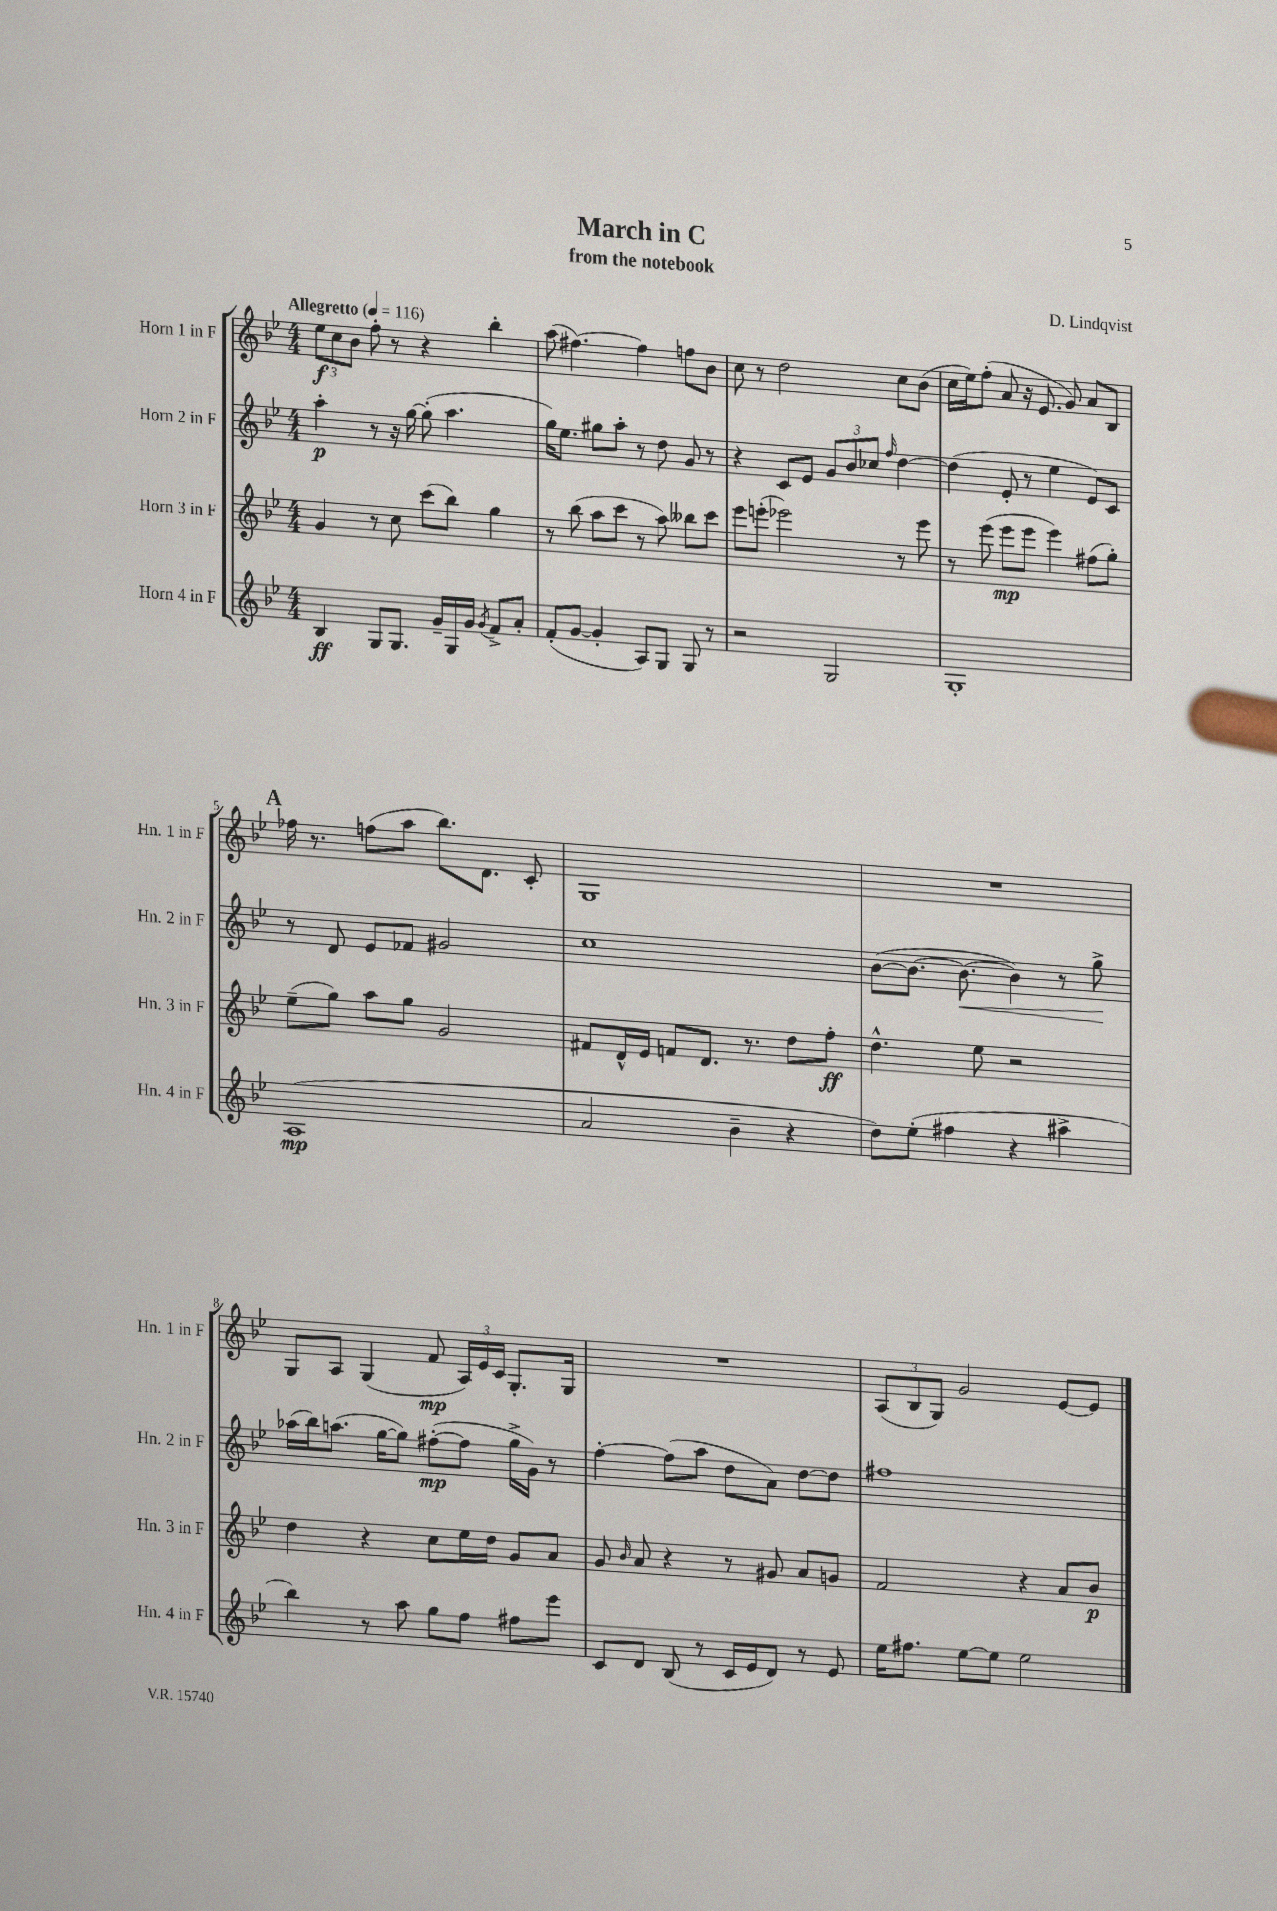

**kern	**kern	**kern	**kern
*staff4	*staff3	*staff2	*staff1
*clefG2	*clefG2	*clefG2	*clefG2
*k[b-e-]	*k[b-e-]	*k[b-e-]	*k[b-e-]
*M4/4	*M4/4	*M4/4	*M4/4
*MM116	*MM116	*MM116	*MM116
4B-	4g	4aa'	12ee-
.	.	.	12cc
.	.	.	12b-
8G	8r	8r	8ff'
8.G	8cc	16r	8r
.	.	[16gg	.
.	(8ccc	(8gg']	4r
16g~	.	.	.
16G	8bb-)	4.aa	.
16g	.	.	.
8qg	.	.	.
8f^	4gg	.	4bb-'
8a'	.	.	.
=	=	=	=
(8f'	8r	16gg)	(8aa
.	.	8.ee-	.
[8g	(8bb-	.	[4.ff#)
4g']	8aa	8gg#	.
.	8ccc	8aa'	.
8A)	8r	8r	4ff#]
8G	8aa)	8dd	.
8G	8bb--	8g	8ff
8r	8ccc	8r	8b-
=	=	=	=
2r	8eee-	4r	8cc
.	(8eee'	.	8r
.	2eee-)	8c	2dd
.	.	8e-	.
2G	.	12g	.
.	.	12b-	.
.	.	12cc-	.
.	.	16qqff	.
.	8r	[4dd	8cc
.	8eee-	.	(8b-
=	=	=	=
1G'	8r	(4dd]	16cc
.	.	.	16ee-)
.	(8eee-	.	(8ff'
.	8eee-	8e-'	8a
.	8eee-	8r	16r
.	.	.	8.e-
.	4eee-)	4ee-	.
.	.	.	8g)
.	(8ff#	8e-)	8a
.	8gg')	8c	8B-
=	=	=	=
(1A	(8ee-~	8r	16ff-
.	.	.	8.r
.	8gg)	8d	.
.	8aa	8e-	(8ff
.	8gg	8f-	8aa
.	2g	2g#	8.bb-)
.	.	.	8.d
.	.	.	8c'
=	=	=	=
2a	8f#	1cc	1G
.	16d^^	.	.
.	16e-	.	.
.	8f	.	.
.	8.d	.	.
4b-~	.	.	.
.	8.r	.	.
4r	8dd	.	.
.	8ff'	.	.
=	=	=	=
8dd)	4.dd^^	([8b-	1r
(8ee-'	.	8.b-_	.
4ff#	.	.	.
.	.	8.b-_	.
.	8ee-	.	.
4r	2r	4b-])	.
4aa#^	.	8r	.
.	.	8gg^	.
=	=	=	=
4bb-)	4dd	(16aa-	8G
.	.	16bb-)	.
.	.	(8.aa	8A
8r	4r	.	(4G
.	.	[16gg	.
8aa	.	8gg])	.
8gg	8cc	([8ff#'	8f
8ff	16ee-	8ff#]	24A)
.	.	.	24e-
.	16dd	.	.
.	.	.	24c
8ff#	8g	16gg^	8.G'
.	.	16g)	.
8eee-	8a	8r	.
.	.	.	16G
=	=	=	=
8c	8g	[4ff'	1r
.	16qqb-	.	.
8d	8a	.	.
(8B-	4r	(8ff]	.
8r	.	8aa	.
16c	8r	8dd	.
16e-	.	.	.
8d)	8g#	8a)	.
8r	8a	[8dd	.
8e-	8g	8dd]	.
=	=	=	=
16ee-	2f	1ff#	(12A
8.ff#	.	.	.
.	.	.	12B-
.	.	.	12G)
[8ee-	.	.	2g
8ee-]	.	.	.
2ee-	4r	.	.
.	8a	.	[8e-
.	8b-	.	8e-]
==	==	==	==
*-	*-	*-	*-
